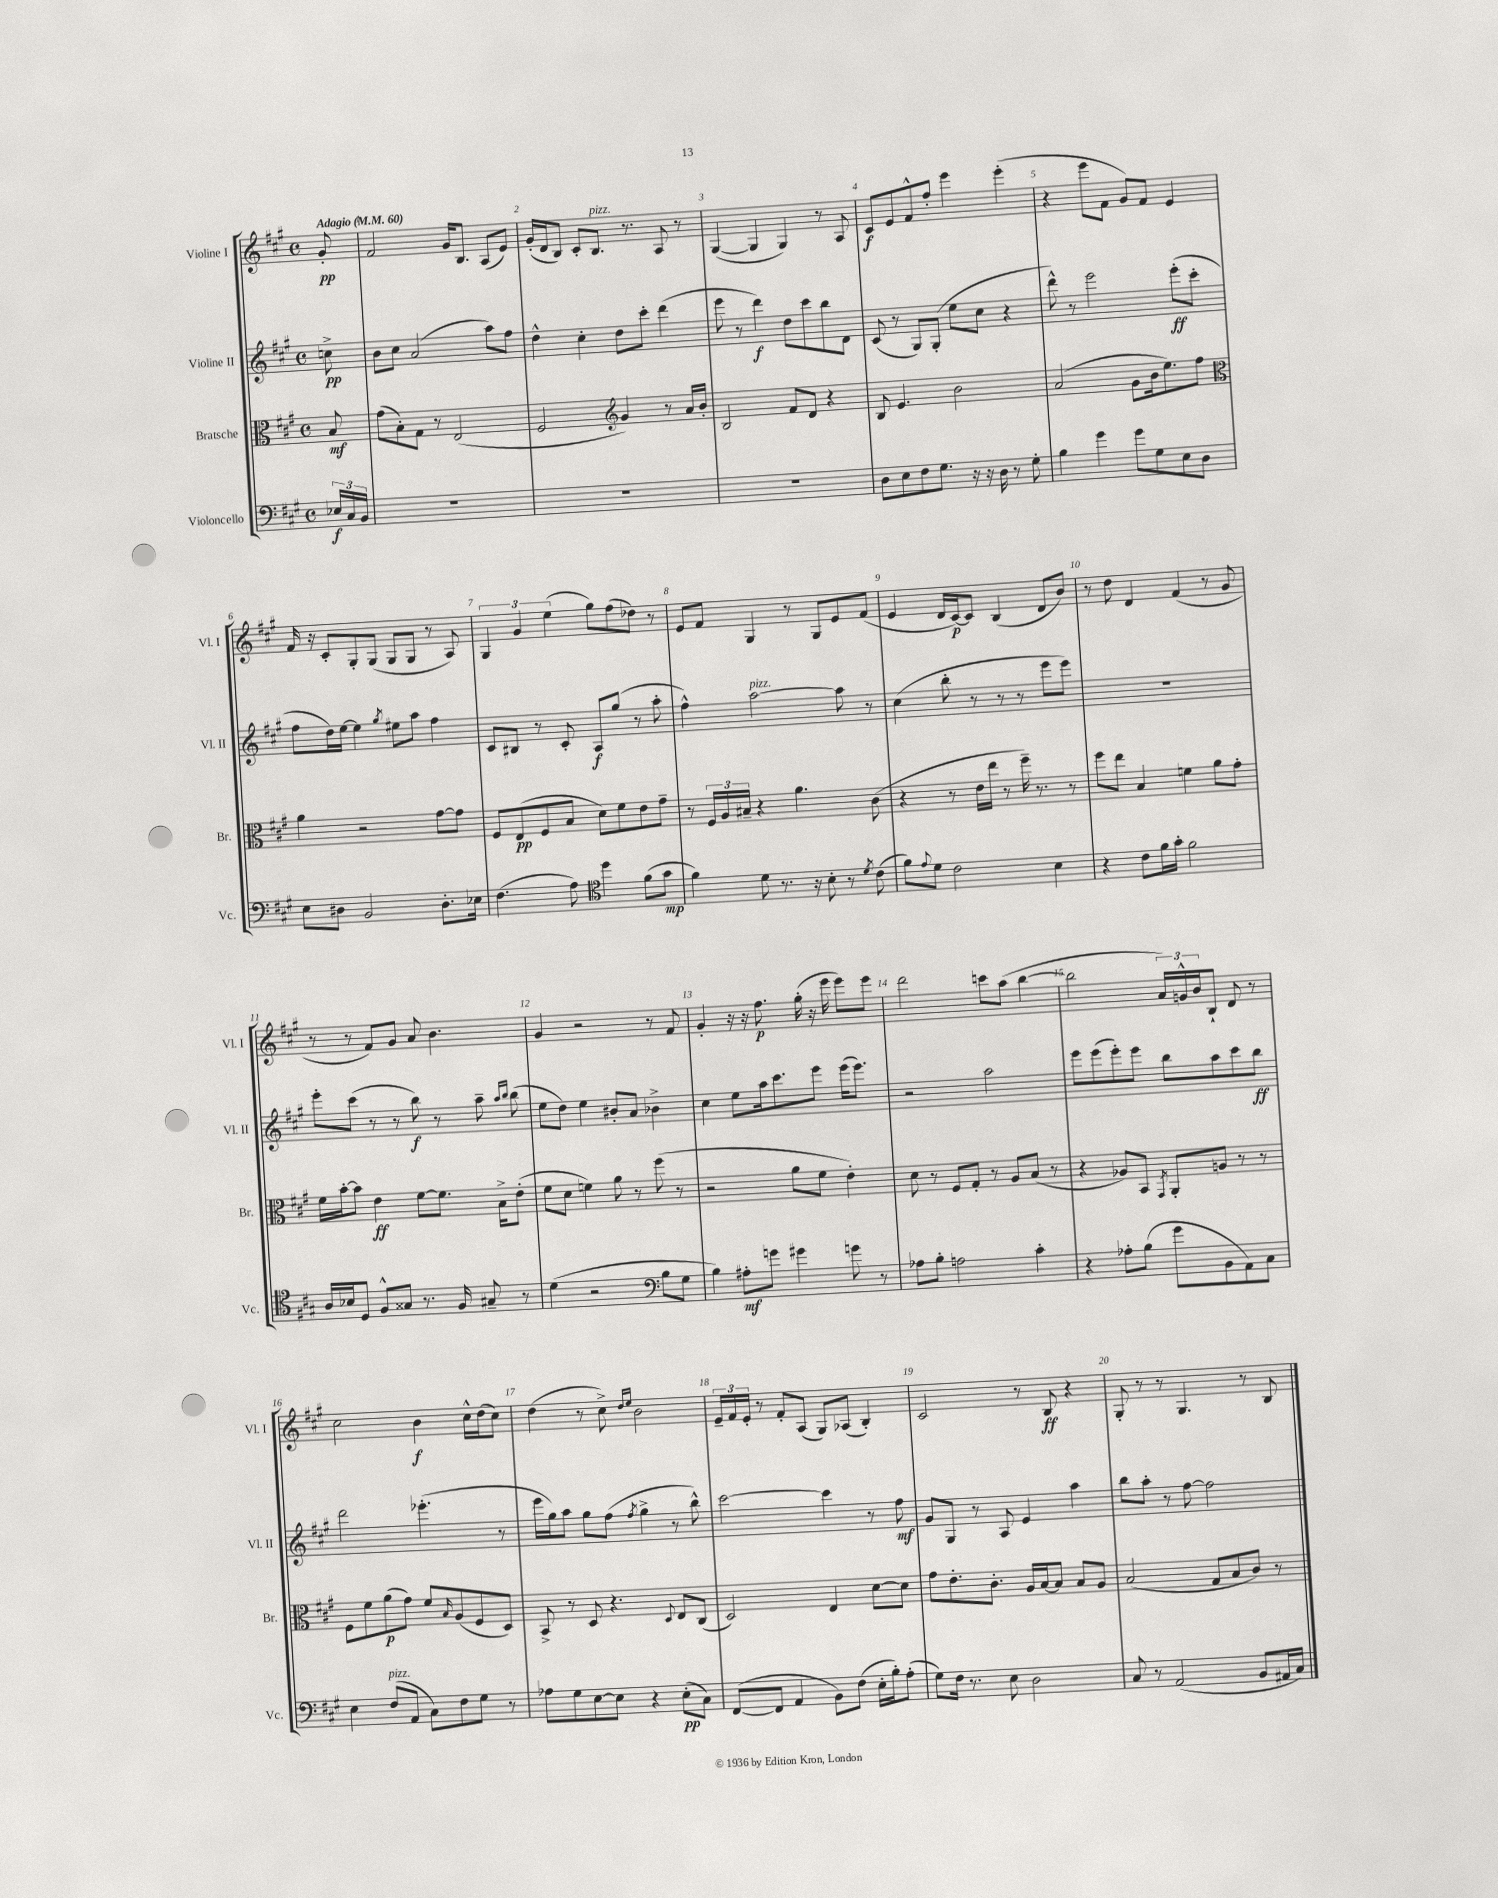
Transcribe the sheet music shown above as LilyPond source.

<<
\new StaffGroup <<
\new Staff = "s0" \with { instrumentName = "Violine I" shortInstrumentName = "Vl. I" } {
    \clef treble \key a \major \defaultTimeSignature \time 4/4 \partial 8 \tempo "Adagio" 4 = 60
    gis'8-.\pp |
    fis'2 gis'16 b8. a8( e'8) |
    gis'16-.( d'16 b8) cis'8-. b8.^\markup { \italic "pizz." } r8. a8 r8 |
    gis4~( gis4 gis4) r8 a8 |
    cis'8\f e'8 fis'8-^ fis''8-. e'''4 e'''4-.( |
    r4 e'''8 fis'8 gis'8) fis'8 e'4 |
    fis'16 r16 cis'8-. gis8-. gis8( gis8 gis8 r8 a8) |
    \tuplet 3/2 { gis4 gis'4 e''4( } gis''8) fis''8( des''8) r8 |
    e'8 fis'8 gis4 r8 gis8 e'8 fis'8( |
    e'4 d'16 cis'16~\p) cis'8 b4( d'8 b'8) |
    r8 d''8 d'4 fis'4( r8 gis'8 |
    r8 r8 fis'8) gis'8 a'8 b'4. |
    gis'4 r2 r8 fis'8 |
    gis'4-. r16 r16 fis''8.\p gis''16-.( r16 e'''16 e'''8) e'''8 |
    d'''2 c'''8 a''8( b''4~ |
    b''2 \tuplet 3/2 { a'16) g'16-^ b'16 } b8-! d'8 r8 |
    cis''2 b'4\f cis''16-^ d''16( cis''8) |
    d''4( r8 cis''8->) \grace { d''16 e''16 } b'2 |
    \tuplet 3/2 { e'16-- fis'16 e'16-. } r8 fis'8-. a8( gis8) aes8( b4-.) |
    cis'2 r8 b8\ff r4 |
    gis8-. r8 r8 gis4. r8 b8 \bar "|." |
}
\new Staff = "s1" \with { instrumentName = "Violine II" shortInstrumentName = "Vl. II" } {
    \clef treble \key a \major \defaultTimeSignature \time 4/4 \partial 8
    c''8->\pp |
    b'8 cis''8 a'2( a''8) fis''8 |
    d''4-^ cis''4-. d''8 cis'''8-. d'''4( |
    e'''8 r8 d'''4\f) d''8 cis'''8 b''8 d'8 |
    cis'8( r8 gis8) gis8-.( e''8 cis''8 r4 |
    d'''8-^) r8 e'''2 e'''8-.\ff( cis'''8-. |
    fis''8 d''16) e''16~ e''4 \acciaccatura { gis''8 } eis''8 a''8 fis''4 |
    cis'8 bis8 r8 cis'8-. a8\f gis''8( r8 a''8-. |
    fis''4-^) a''2~^\markup { \italic "pizz." } a''8 r8 |
    cis''4( b''8-. r8 r8 r8 e'''8 e'''8) |
    R1 |
    e'''8-. cis'''8( r8 r8 b''8\f) r8 a''8-- \grace { a''16 b''16 } b''8( |
    e''8 d''8) e''4 bis'8-. a'8 bes'4-> |
    cis''4 e''8 a''16 cis'''8. e'''8 e'''16( e'''8.) |
    r2 a''2 |
    e'''8 e'''8( e'''8-.) e'''8 b''8 a''8 cis'''8 b''8\ff |
    d'''2 ees'''4.-.( r8 |
    e'''16 gis''16) a''8 gis''8 fis''8( \acciaccatura { fis''8 } gis''4-> r8 b''8-^) |
    cis'''2~ cis'''4 r8 fis''8\mf |
    gis'8 gis8 r8 a8 e'4 a''4 |
    b''8 a''8-. r8 fis''8~ fis''2 \bar "|." |
}
\new Staff = "s2" \with { instrumentName = "Bratsche" shortInstrumentName = "Br." } {
    \clef alto \key a \major \defaultTimeSignature \time 4/4 \partial 8
    b8\mf |
    gis'8( b8-.) gis8 r8 e2( |
    fis2 \clef treble gis'4) r8 a'16 b'16-. |
    b2 fis'8 d'8 r4 |
    b8 e'4. b'2 |
    a'2( gis'8 b'16 e''8.) fis''8 |
    \clef alto a'4 r2 gis'8~ gis'8 |
    fis8 e8\pp( fis8 b8 d'8) fis'8 e'8 gis'8-- |
    r8 \tuplet 3/2 { fis16 a16 bis16-- } r4 a'4. cis'8( |
    r4 r8 e'16 e''16 r8 fis''16--) r8. r8 |
    fis''8 e''8 b4 f'4 a'8 gis'8-. |
    fis'16 b'16~-. b'8 e'4\ff fis'8~ fis'8. b16-> e'8-.( |
    fis'8 d'8 f'4) a'8 r8 fis''8( r8 |
    r2 a'8 fis'8 e'4-.) |
    d'8 r8 fis8 gis8-. r8 a8 b8( r8 |
    r4 aes8) b,8 \acciaccatura { gis,8 } a,8-. a8 r8 r8 |
    fis8 fis'8 a'8\p( gis'8) fis'8 \grace { b16 } a8( fis8 d8) |
    b,8-> r8 d8 r4. \appoggiatura { d8 } e8 cis8( |
    d2) e4 d'8~ d'8 |
    gis'8 e'8.-. cis'8.-. a16 b16~ b8 b8 a8 |
    b2( gis8 b8 cis'8) r8 \bar "|." |
}
\new Staff = "s3" \with { instrumentName = "Violoncello" shortInstrumentName = "Vc." } {
    \clef bass \key a \major \defaultTimeSignature \time 4/4 \partial 8
    \tuplet 3/2 { ees16\f cis16 b,16 } |
    R1 |
    R1 |
    R1 |
    d8 e8 fis8 gis8. r16 r16 d16 r8 gis8-. |
    b4 gis'4 gis'8 gis8 e8 d8 |
    e8 dis8 b,2 dis8.-. ees16 |
    fis4.( a8) \clef tenor d''4 fis'8( gis'8\mp |
    fis'4) d'8 r8. r16 b8-. r8 \acciaccatura { d'8 } cis'8( |
    fis'8) \appoggiatura { e'8 } d'8 cis'2 b4 |
    r4 cis'8 fis'16 gis'16-. fis'2 |
    a16 bes16 d8 fis8-^ gisis8 r8. fis16 gis8-- r8 |
    d'4( r2 \clef bass b8 gis8 |
    b4) ais8-.\mf g'8 gis'4 g'8 r8 |
    aes8 b8-. a2 cis'4-. |
    r4 aes8-. b8( gis'8 b,8 a,8) cis8 |
    e4 fis8^\markup { \italic "pizz." }( a,8 cis8) fis8 gis8 r8 |
    aes8 gis8 e8~ e8 r4 e8-.\pp( cis8) |
    fis,8~( fis,8 a,4 b,8) fis8( e16-. b16-.) a8-.( |
    gis8) fis16 r8. e8 d2 |
    cis8 r8 a,2( b,8 ais,16 cis16) \bar "|." |
}
>>
>>
\layout { \context { \Score \override BarNumber.break-visibility = ##(#f #t #t) barNumberVisibility = #all-bar-numbers-visible } }
